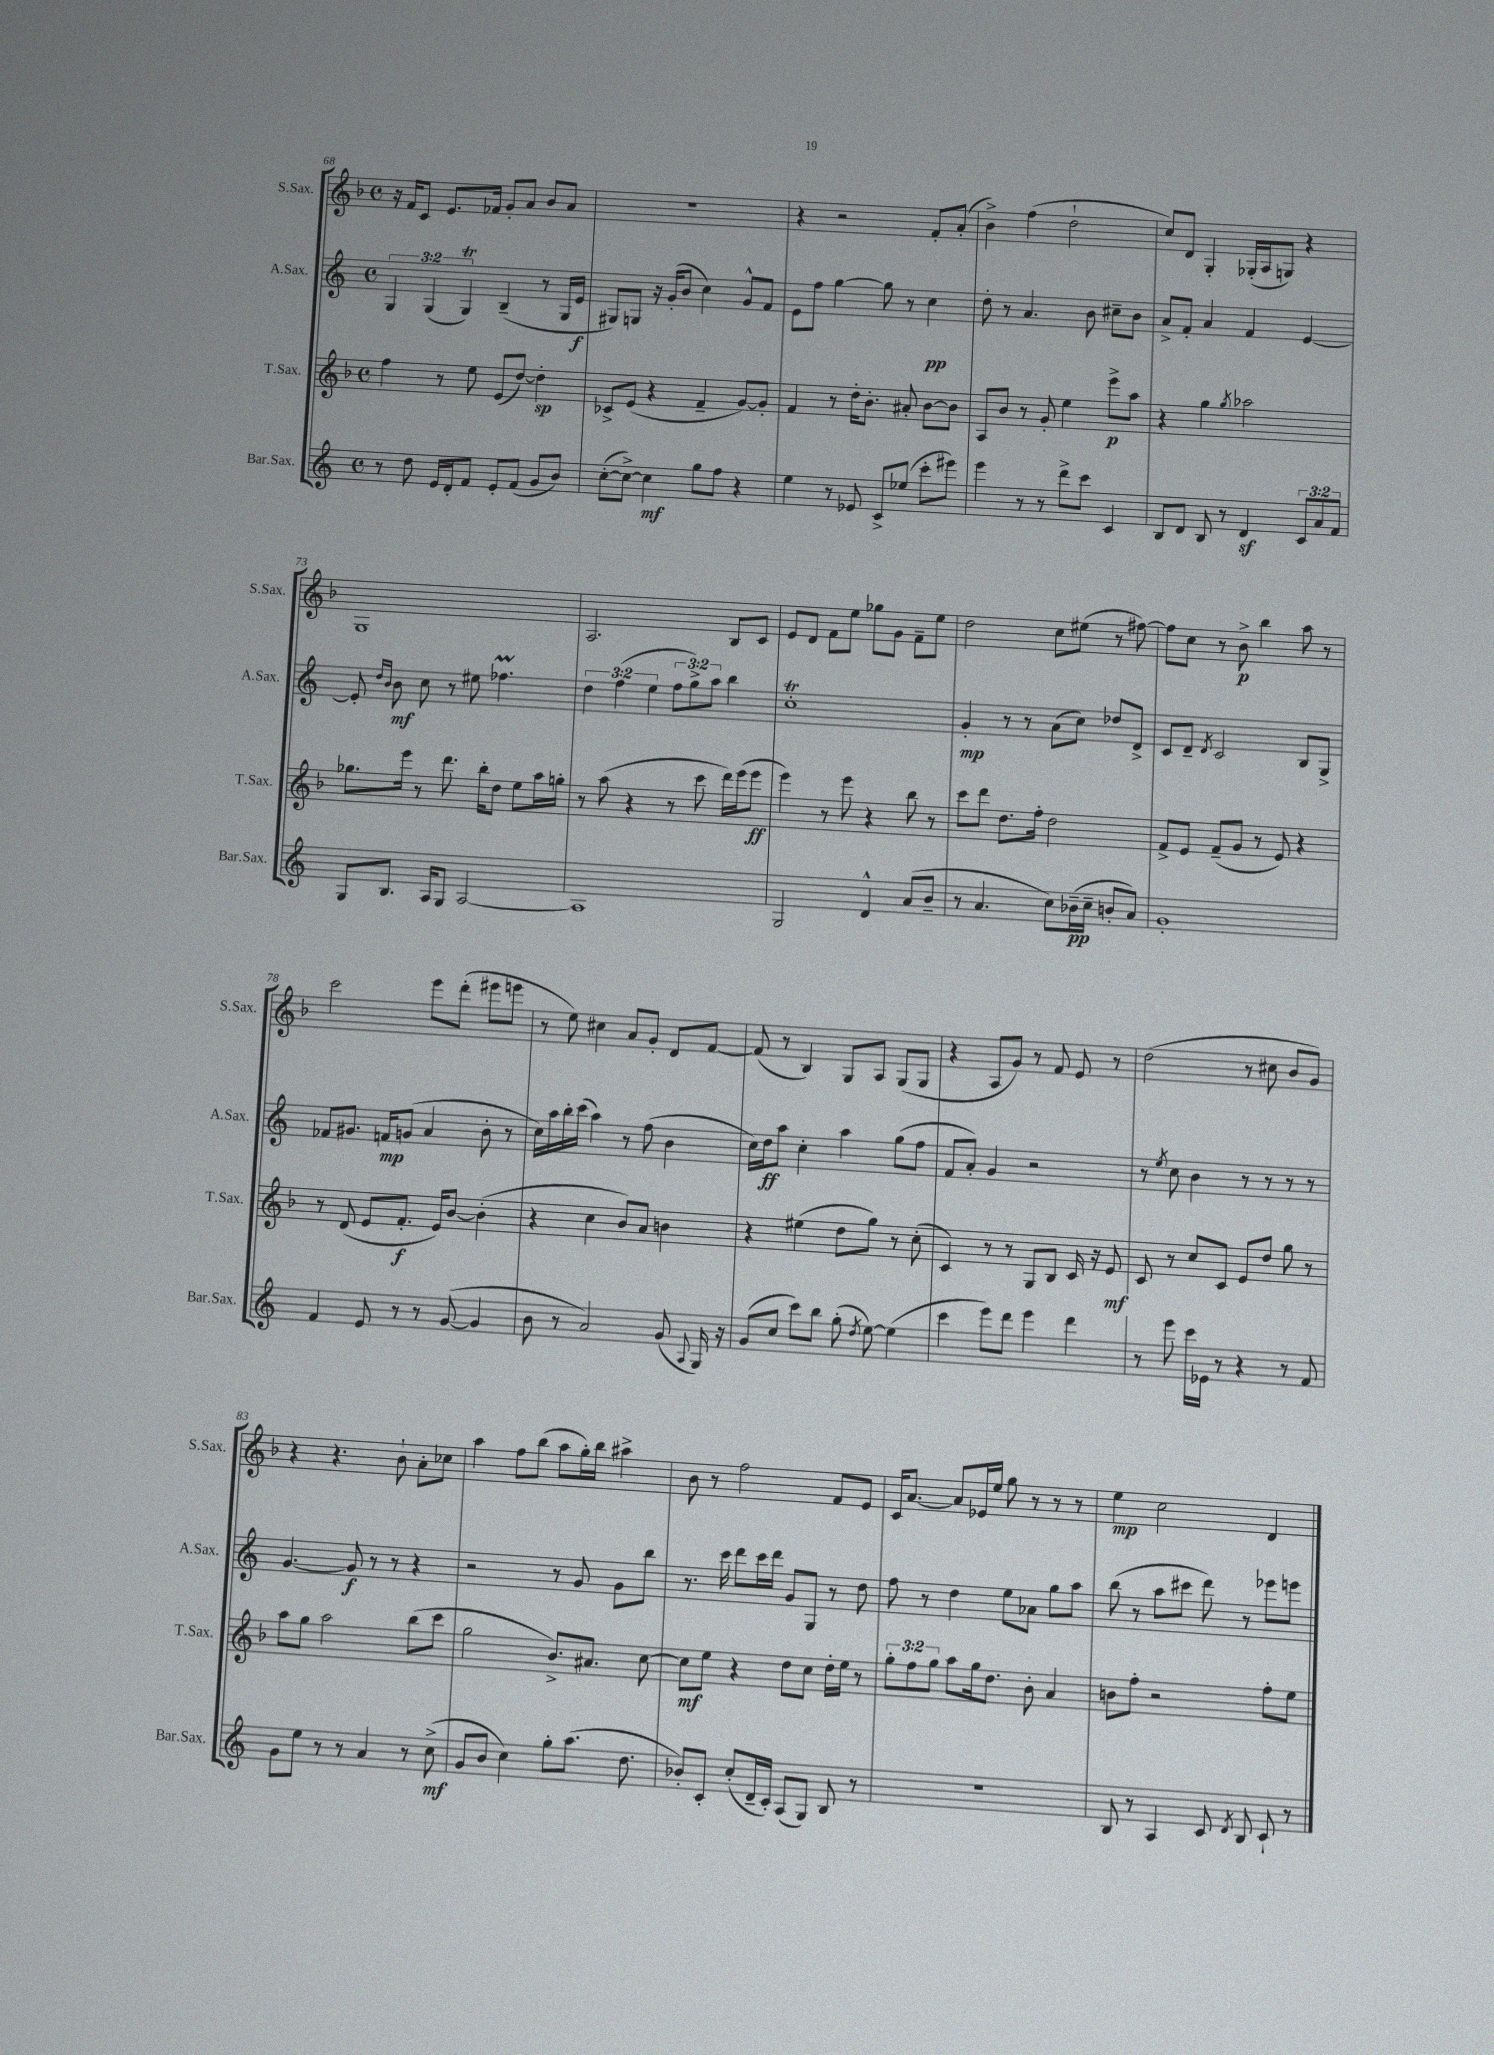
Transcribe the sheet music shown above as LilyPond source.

<<
\new StaffGroup <<
\new Staff = "s0" \with { instrumentName = "S.Sax." shortInstrumentName = "S.Sax." } {
    \clef treble \key f \major \defaultTimeSignature \time 4/4
    \autoBeamOff r16 f'16[ c'8] e'8.[ fes'16] g'8[-. a'8] bes'8[ a'8] |
    R1 |
    r4 r2 f'8[-. a'8]-.( |
    bes'4->) f''4( d''2-! |
    c''8[) d'8] g4-. ges16[-.( a16 g8]) r4 |
    g1 |
    a2. bes8[ c'8] |
    e'8[ d'8] f'8[ e''8] ges''8[ g'8] f'8[-- e''8] |
    d''2 c''8[ eis''8]( r8 fis''8~) |
    fis''8[ c''8] r8 bes'8->\p bes''4 a''8 r8 |
    c'''2 e'''8[ d'''8]-.( eis'''8[ e'''8] |
    r8 e''8) cis''4 a'8[ g'8]-. d'8[ f'8]~ |
    f'8( r8 bes4) g8[ a8] g8[( g8] |
    r4 a8[ g'8]) r8 f'8 e'8 r8 |
    d''2( r8 cis''8 bes'8[ g'8]) |
    r4 r4. bes'8-! a'8[-. ces''8] |
    a''4 f''8[ bes''8]( a''8[ g''16-.) bes''16] ais''4-> |
    bes'8 r8 f''2 f'8[ e'8] |
    c'16[ a'8.]~ a'8[ ees'16 e''16] g''8 r8 r8 r8 |
    e''4\mp c''2 d'4 \bar "|." |
}
\new Staff = "s1" \with { instrumentName = "A.Sax." shortInstrumentName = "A.Sax." } {
    \clef treble \key c \major \defaultTimeSignature \time 4/4 \override Staff.TupletNumber.text = #tuplet-number::calc-fraction-text
    \autoBeamOff \tuplet 3/2 { g4 g4( g4\trill) } b4--( r8 g16[ e'16]\f |
    gis8[) g8] r16 g'16[-.( b'8] c''4) g'8[-^ f'8] |
    e'8[ f''8] g''4~ g''8 r8 c''4\pp |
    d''8-. r8 a'4. b'8 cis''8[-- b'8] |
    a'8[-> f'8]-. a'4 f'4 e'4~ |
    e'8-. \grace { d''16[ b'16] } b'8\mf c''8 r8 eis''8 fes''4.\prall |
    \tuplet 3/2 { d''4 f''4( e''4 } \tuplet 3/2 { f''8[ g''8->) a''8] } b''4 |
    c''1-.\trill |
    g'4-.\mp r8 r8 a'8[( c''8]) des''8[ d'8]-> |
    c'8[ d'8]-- \acciaccatura { d'8 } c'2 b8[ g8]-> |
    fes'8[ gis'8.] f'16[\mp g'8]( a'4 b'8-. r8 |
    c''16[) a''16 b''16-. c'''16]( a''4) r8 f''8( b'4 |
    c''16[) d''16\ff a''8] c''4-. a''4 g''8[( f''8] |
    f'8[ a'8]-.) g'4 r2 |
    r8 \acciaccatura { e''8 } c''8 b'4 r8 r8 r8 r8 |
    g'4.~ g'8\f r8 r8 r4 |
    r2 r8 g'8 g'8[ b''8] |
    r8. c'''16 d'''8[ c'''16 d'''16] g'8[ g8] r8 d''8 |
    f''8 r8 d''4 e''8[ aes'8] g''8[ a''8] |
    b''8( r8 a''8[ cis'''8] d'''8) r8 ees'''8[ e'''8] \bar "|." |
}
\new Staff = "s2" \with { instrumentName = "T.Sax." shortInstrumentName = "T.Sax." } {
    \clef treble \key f \major \defaultTimeSignature \time 4/4 \override Staff.TupletNumber.text = #tuplet-number::calc-fraction-text
    \autoBeamOff f''4 r8 e''8 e'8[( d''8]~) d''4-.\sp |
    ces'8[-> e'8]( r4 f'4-- g'8[~) g'8]-. |
    f'4 r8 d''16[-. bes'8.]-. ais'8-. bes'8[~ bes'8] |
    a8[ bes'8] r8 g'8-. e''4 e'''8[->\p a''8] |
    r4 g''4 \acciaccatura { g''8 } aes''2 |
    ges''8.[ e'''16] r8 d'''8. bes''16[-. d''8] e''8[ a''16 g''16]-. |
    r8 a''8( r4 r8 c'''8 d'''16[) e'''16( e'''8]\ff |
    e'''4) r8 e'''8 r4 bes''8 r8 |
    c'''8[ d'''8] d''8.[ f''16]-. d''2 |
    f'8[-> e'8] f'8[--( g'8] r8 e'8) r4 |
    r8 d'8( e'8[ f'8.]-.\f e'16[) bes'8]~ bes'4-.( |
    r4 c''4 bes'8[) a'8] b'4 |
    r4 eis''4( d''8[ g''8]) r8 c''8-.( |
    c'4) r8 r8 g8[ bes8] c'16 r16 e'8\mf |
    c'8 r8 c''8[ c'8] e'8[ d''8] g''8 r8 |
    a''8[ g''8] a''2 bes''8[( c'''8] |
    g''2 bes'8.[->) ais'8.] c''8~ |
    c''8[\mf e''8] r4 d''8[ c''8] d''16[-. e''16] r8 |
    \tuplet 3/2 { g''8[-. f''8 g''8] } a''8[ g''16 d''8.] bes'8-. a'4 |
    b'8[ f''8]-. r2 f''8[-. e''8] \bar "|." |
}
\new Staff = "s3" \with { instrumentName = "Bar.Sax." shortInstrumentName = "Bar.Sax." } {
    \clef treble \key c \major \defaultTimeSignature \time 4/4 \override Staff.TupletNumber.text = #tuplet-number::calc-fraction-text
    \autoBeamOff r8 d''8 e'16[ d'16-. f'8] e'8[-. f'8]( g'8[ b'8]) |
    c''8[~-.( c''8]~->) c''4\mf g''8[ f''8] r4 |
    e''4 r8 ees'8 c'8[-> ees''8]( c'''8[-. eis'''8]) |
    e'''4 r8 r8 d'''8[-> c'''8] c'4 |
    b8[ d'8] b8 r8 d'4\sf \tuplet 3/2 { c'8[ a'8 f'8] } |
    g8[ b8.] a16[ g8] a2~ |
    a1 |
    g2 d'4-^ a'8[( b'8]-- |
    r8 a'4. c''8[) bes'16--\pp( c''16]-- b'8[-. a'8]) |
    g'1-. |
    f'4 e'8 r8 r8 g'8~( g'4 |
    b'8 r8 a'2) g'8( \appoggiatura { a8 } g16) r16 |
    g'8[( c''8] c'''8[) b''8] g''8-.( \acciaccatura { d''8 } e''8~) e''4( |
    c'''4 e'''8[) d'''8] e'''4 d'''4 |
    r8 e'''8 c'''16[ ees'16] r8 r4 r8 f'8 |
    g'8[ e''8] r8 r8 a'4 r8 c''8->\mf( |
    g'8[ b'8] c''4) g''8[-. a''8.]( d''8. |
    bes'8[-.) c'8]-. c''8[-.( d'16-- c'16]-.) a8[( g8]) b8 r8 |
    R1 |
    b8 r8 a4 c'8 \acciaccatura { d'8 } b8 c'8-! r8 \bar "|." |
}
>>
>>
\layout { \context { \Score currentBarNumber = #68 } }
